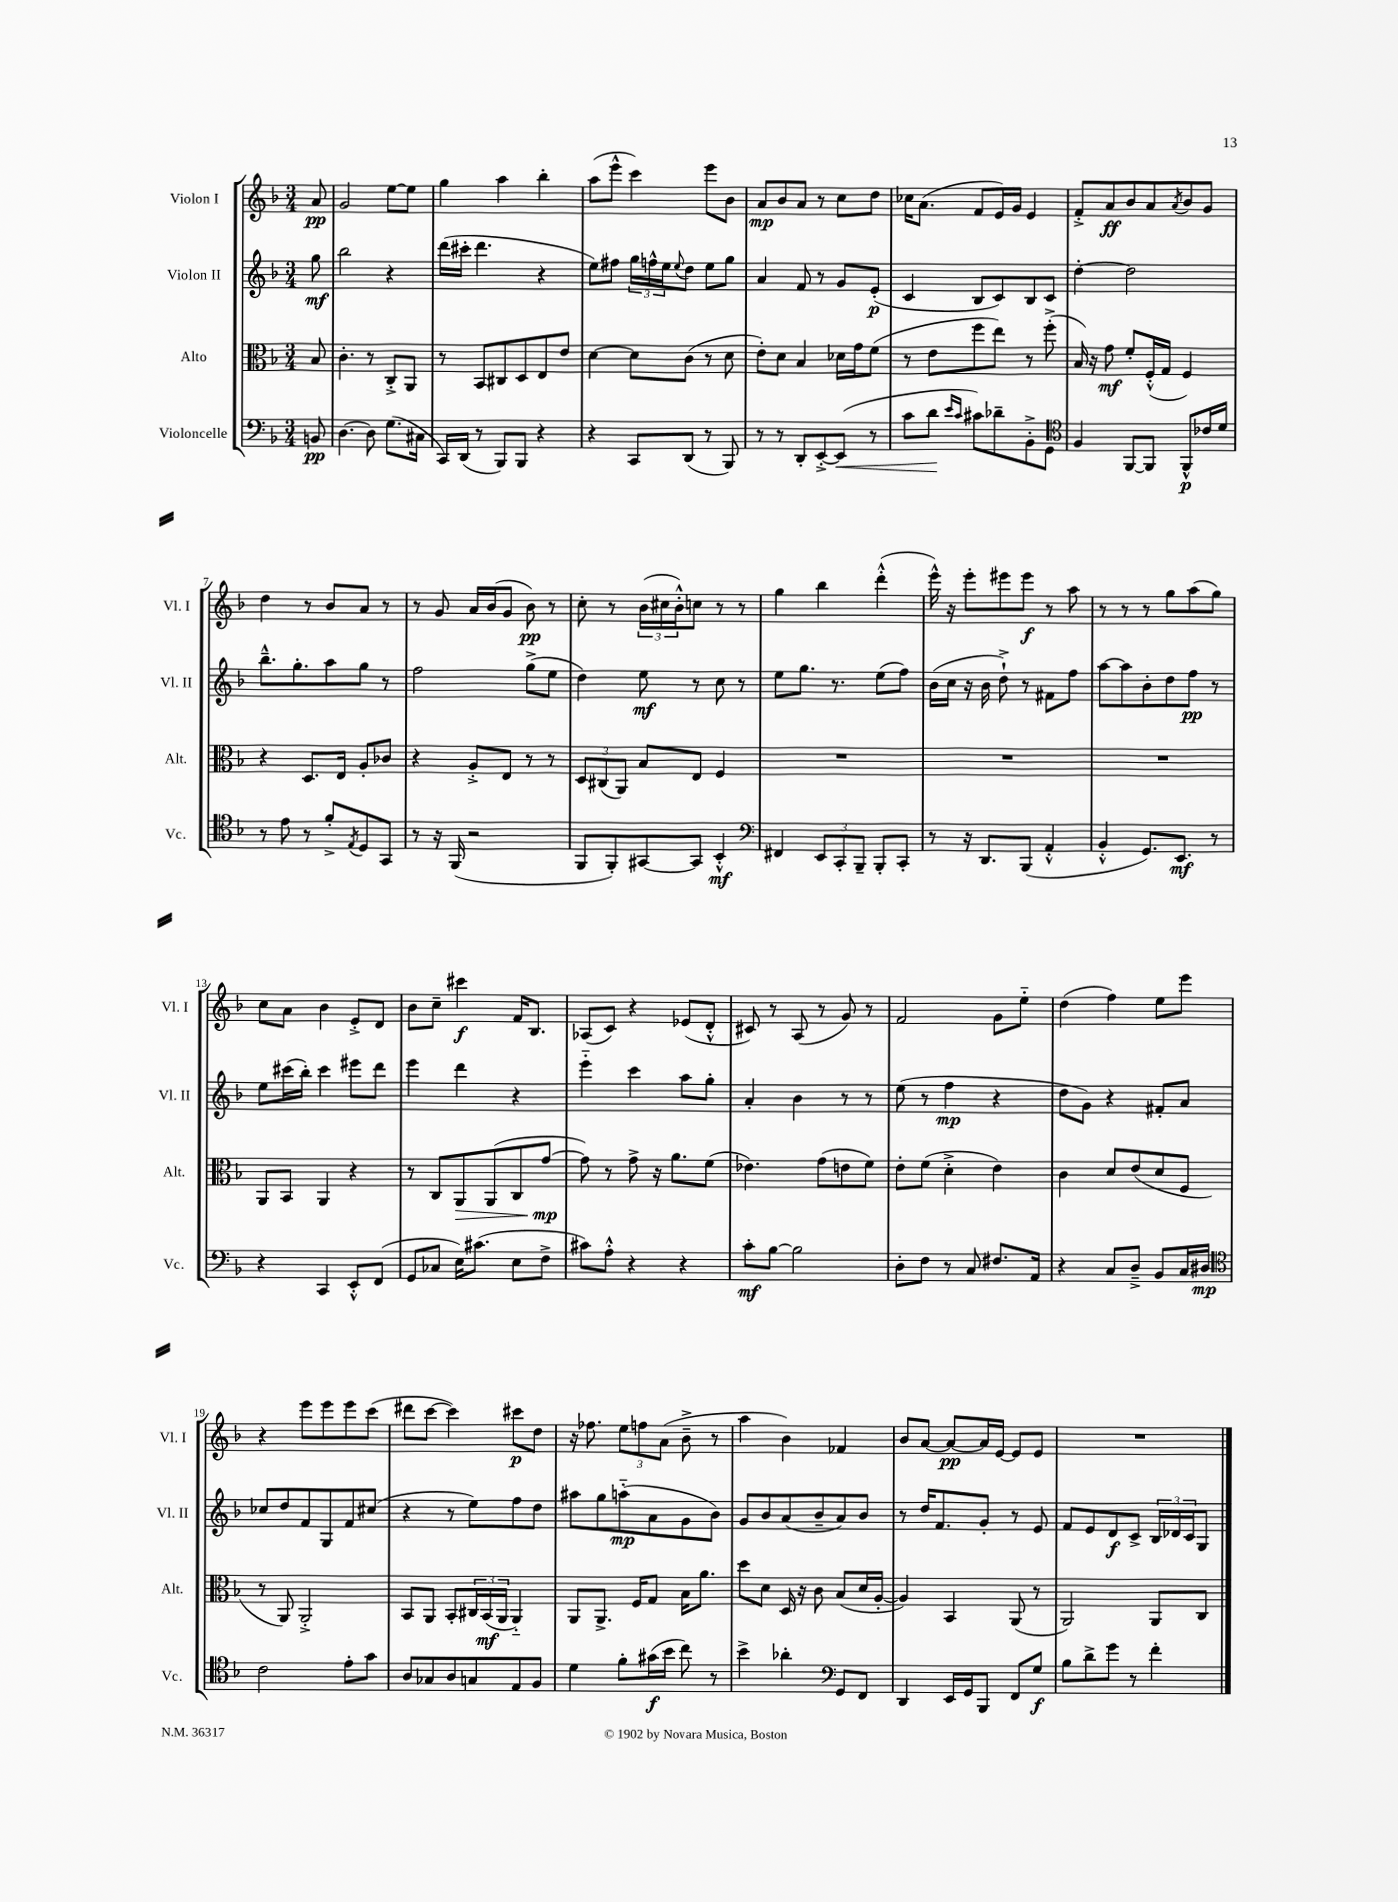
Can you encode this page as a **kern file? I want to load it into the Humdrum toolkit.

**kern	**dynam	**kern	**dynam	**kern	**dynam	**kern	**dynam
*part4	*part4	*part3	*part3	*part2	*part2	*part1	*part1
*staff4	*staff4	*staff3	*staff3	*staff2	*staff2	*staff1	*staff1
*I"Violoncelle	*	*I"Alto	*	*I"Violon II	*	*I"Violon I	*
*I'Vc.	*	*I'Alt.	*	*I'Vl. II	*	*I'Vl. I	*
*clefF4	*	*clefC3	*	*clefG2	*	*clefG2	*
*k[b-]	*	*k[b-]	*	*k[b-]	*	*k[b-]	*
*M3/4	*	*M3/4	*	*M3/4	*	*M3/4	*
=	=	=	=	=	=	=	=
8BBn/	pp	8B-/	.	8gg\	mf	8a/	pp
=1	=1	=1	=1	=1	=1	=1	=1
[4.D\	.	4.c'\	.	2bb-\	.	2g/	.
8D\]	.	8r	.	.	.	.	.
(8.G\L	.	8C'^/L	.	4r	.	[8ee\L	.
.	.	8AA/J	.	.	.	8ee\J]	.
16C#X\Jk	.	.	.	.	.	.	.
=2	=2	=2	=2	=2	=2	=2	=2
16CC/LL)	.	8r	.	(16ddd\LL	.	4gg\	.
(16DD/JJ	.	.	.	16ccc#X'\JJ	.	.	.
8r	.	8BB-/L	.	4.ddd\	.	.	.
8BBB-/L)	.	8C#X/	.	.	.	4aa\	.
8BBB-/J	.	8D/	.	.	.	.	.
4r	.	8E/	.	4r	.	4bb-'\	.
.	.	8e/J	.	.	.	.	.
=3	=3	=3	=3	=3	=3	=3	=3
4r	.	[4d\	.	8ee\L)	.	(8aa\L	.
.	.	.	.	8ff#X\J	.	8eee^^\J	.
8CC/L	.	8d\L]	.	24gg\LL	.	4ccc\)	.
.	.	.	.	24ffn^^\	.	.	.
.	.	.	.	24ee\J	.	.	.
.	.	.	.	8qqee/	.	.	.
(8DD/J	.	(8c\J	.	8dd\J	.	.	.
8r	.	8r	.	8ee\L	.	8eee\L	.
8BBB-/)	.	8d\	.	8gg\J	.	8b-\J	.
=4	=4	=4	=4	=4	=4	=4	=4
8r	.	8e'\L)	.	4a/	.	8a/L	mp
8r	.	8d\J	.	.	.	8b-/	.
8DD'/L	.	4B-/	.	8f/	.	8a/J	.
[8EE'^/	.	.	.	8r	.	8r	.
!	!LO:HP:b	!	!	!	!	!	!
(8EE/J]	<	16d-X\LL	.	8g/L	.	8cc\L	.
.	.	16g\J	.	.	.	.	.
8r	.	(8f\J	.	(8e'/J	p	8dd\J	.
=5	=5	=5	=5	=5	=5	=5	=5
8c\L	.	8r	.	4c/	.	16cc-X\KL	.
.	.	.	.	.	.	(8.a\J	.
8d\J	.	8e\L	.	.	.	.	.
16qqe/LL	.	.	.	.	.	.	.
16qqc/JJ	.	.	.	.	.	.	.
8c#X\L)	[	8ff\	.	8B-/L	.	8f/L	.
8d-X~\	.	8ee\J)	.	8c/)	.	16e/L)	.
.	.	.	.	.	.	16g/JJ	.
8BB-'^\	.	8r	.	8B-/	.	4e/	.
8GG\J	.	(8ff'^\	.	8c/J	.	.	.
=6	=6	=6	=6	=6	=6	=6	=6
*clefC4	*	*	*	*	*	*	*
4F/	.	16B-/)	.	[4dd'\	.	8f'^/L	.
.	.	16r	.	.	.	.	.
.	.	8g\	mf	.	.	8a/	ff
[8FF/L	.	8f'/L	.	2dd\]	.	8b-/	.
8FF/J]	.	(16F'^^/L	.	.	.	8a/	.
.	.	16G/JJ	.	.	.	.	.
.	.	.	.	.	.	8qa/	.
8FF^^/L	p	4F/)	.	.	.	8b-/	.
16c-X/L	.	.	.	.	.	8g/J	.
16d/JJ	.	.	.	.	.	.	.
!!LO:LB:g=z
=7	=7	=7	=7	=7	=7	=7	=7
8r	.	4r	.	8.bb-~^^\L	.	4dd\	.
8e\	.	.	.	.	.	.	.
.	.	.	.	8.gg'\	.	.	.
8r	.	8.D/L	.	.	.	8r	.
8f'^/L	.	.	.	8aa\	.	8b-/L	.
.	.	16E/Jk	.	.	.	.	.
8qE/	.	.	.	.	.	.	.
8D/	.	8A'/L	.	8gg\J	.	8a/J	.
8GG/J	.	8c-X/J	.	8r	.	8r	.
=8	=8	=8	=8	=8	=8	=8	=8
8r	.	4r	.	2ff\	.	8r	.
16r	.	.	.	.	.	8g/	.
(16FF/	.	.	.	.	.	.	.
2r	.	8A'^/L	.	.	.	16a/LL	.
.	.	.	.	.	.	(16b-/J	.
.	.	8E/J	.	.	.	8g/J	.
.	.	8r	.	(8gg^\L	.	8b-\)	pp
.	.	8r	.	8ee\J	.	8r	.
=9	=9	=9	=9	=9	=9	=9	=9
8FF/L	.	12D/L	.	4dd\)	.	8cc'\	.
.	.	(12C#X/	.	.	.	.	.
8FF'/)	.	.	.	.	.	8r	.
.	.	12AA/J)	.	.	.	.	.
[8GG#X/	.	8B-/L	.	8ee\	mf	(24b-\LL	.
.	.	.	.	.	.	24cc#X\	.
.	.	.	.	.	.	24b-'^^\J)	.
8GG#/J]	.	8E/J	.	8r	.	8ccn\J	.
4BB-'^^/	mf	4F/	.	8cc\	.	8r	.
.	.	.	.	8r	.	8r	.
=10	=10	=10	=10	=10	=10	=10	=10
*clefF4	*	*	*	*	*	*	*
4FF#X/	.	2.r	.	8ee\L	.	4gg\	.
.	.	.	.	8.gg\J	.	.	.
12EE/L	.	.	.	.	.	4bb-\	.
.	.	.	.	8.r	.	.	.
12CC'/	.	.	.	.	.	.	.
12BBB-~/J	.	.	.	.	.	.	.
8BBB-'/L	.	.	.	(8ee\L	.	(4ddd'^^\	.
8CC'/J	.	.	.	8ff\J)	.	.	.
=11	=11	=11	=11	=11	=11	=11	=11
8r	.	2.r	.	(16b-\LL	.	16eee^^\)	.
.	.	.	.	16cc\JJ	.	16r	.
16r	.	.	.	16r	.	8eee'\L	.
8.DD/L	.	.	.	16b-\	.	.	.
.	.	.	.	8dd`^\)	.	8eee#X\	.
(8BBB-/J	.	.	.	8r	.	8eee#\J	f
4AA'^^/	.	.	.	8f#X\L	.	8r	.
.	.	.	.	8ff\J	.	8aa\	.
=12	=12	=12	=12	=12	=12	=12	=12
4BB-'^^/	.	2.r	.	[8aa\L	.	8r	.
.	.	.	.	8aa\]	.	8r	.
8.GG/L)	.	.	.	8b-'\	.	8r	.
.	.	.	.	8dd\	.	8gg\L	.
8.EE/J	mf	.	.	.	.	.	.
.	.	.	.	8ff\J	pp	(8aa\	.
8r	.	.	.	8r	.	8gg\J)	.
!!LO:LB:g=z
=13	=13	=13	=13	=13	=13	=13	=13
4r	.	8AA/L	.	8ee\L	.	8cc\L	.
.	.	8BB-/J	.	(16ccc#X\L	.	8a\J	.
.	.	.	.	16bb-'\JJ)	.	.	.
4CC/	.	4AA/	.	4ccc#\	.	4b-\	.
8EE'^^/L	.	4r	.	8eee#X\L	.	8e'^/L	.
(8FF/J	.	.	.	8ddd\J	.	8d/J	.
=14	=14	=14	=14	=14	=14	=14	=14
8GG/L	.	8r	.	4eee\	.	8b-\L	.
8C-X/J	.	8C/L	.	.	.	8cc~\J	.
!	!	!	!LO:HP:b	!	!	!	!
16E\KL)	.	8AA/	>	4ddd\	.	4ccc#X\	f
(8.c#X\J	.	.	.	.	.	.	.
.	.	(8AA/	.	.	.	.	.
8E\L	.	8C/	.	4r	.	16f/KL	.
.	.	.	.	.	.	8.B-/J	.
8F^\J	.	[8g/J	mp	.	.	.	.
.	.	.	]	.	.	.	.
=15	=15	=15	=15	=15	=15	=15	=15
8c#X\L)	.	8g\])	.	4eee\	.	(8A-X/L	.
8A'^^\J	.	8r	.	.	.	8c/J)	.
4r	.	8g^\	.	4ccc\	.	4r	.
.	.	16r	.	.	.	.	.
.	.	8.a\L	.	.	.	.	.
4r	.	.	.	8aa\L	.	(8e-X/L	.
.	.	(8f\J	.	8gg'\J	.	8d'^^/J	.
=16	=16	=16	=16	=16	=16	=16	=16
8c'\L	mf	4.e-X\)	.	4a'/	.	8c#X/)	.
[8B-\J	.	.	.	.	.	8r	.
2B-\]	.	.	.	4b-\	.	(8A/	.
.	.	(8g\L	.	.	.	8r	.
.	.	8en\	.	8r	.	8g/)	.
.	.	8f\J)	.	8r	.	8r	.
=17	=17	=17	=17	=17	=17	=17	=17
8D'\L	.	8e'\L	.	(8ee\	.	2f/	.
8F\J	.	(8f\J	.	8r	.	.	.
8r	.	4d'^\	.	4ff\	mp	.	.
8C/	.	.	.	.	.	.	.
8.F#X/L	.	4e\)	.	4r	.	8g\L	.
.	.	.	.	.	.	8ee\J	.
16AA/Jk	.	.	.	.	.	.	.
=18	=18	=18	=18	=18	=18	=18	=18
4r	.	4c\	.	8dd\L	.	(4dd\	.
.	.	.	.	8g\J)	.	.	.
8C/L	.	8d/L	.	4r	.	4ff\)	.
8D~^/J	.	(8e/	.	.	.	.	.
8BB-/L	.	8d/	.	8f#X'/L	.	8ee\L	.
16C/L	.	8F/J	.	8a/J	.	8eee\J	.
16D#X/JJ	mp	.	.	.	.	.	.
!!LO:LB:g=z
=19	=19	=19	=19	=19	=19	=19	=19
*clefC4	*	*	*	*	*	*	*
2c\	.	8r	.	8cc-X/L	.	4r	.
.	.	8AA/)	.	8dd/	.	.	.
.	.	2AA'^/	.	8f/	.	8eee\L	.
.	.	.	.	8G/	.	8eee\	.
8e'\L	.	.	.	8f/	.	8eee\	.
8g\J	.	.	.	(8cc#X/J	.	(8ccc\J	.
=20	=20	=20	=20	=20	=20	=20	=20
8A/L	.	8BB-/L	.	4r	.	8ddd#X\L	.
8G-X/	.	8AA/J	.	.	.	[8ccc\J	.
8A/	.	8BB-'/L	.	8r	.	4ccc\])	.
8Gn/	.	24C#X/L	.	8ee\L)	.	.	.
.	.	(24BB-/	mf	.	.	.	.
.	.	24AA/JJ	.	.	.	.	.
8E/	.	4AA/)	.	8ff\	.	8ccc#X\L	p
8F/J	.	.	.	8dd\J	.	8dd\J	.
=21	=21	=21	=21	=21	=21	=21	=21
4d\	.	8AA/L	.	8aa#X\L	.	16r	.
.	.	.	.	.	.	8.ff-X\	.
.	.	8.AA^/J	.	8gg\	.	.	.
8f'\L	.	.	.	(8aan\	mp	12ee\L	.
.	.	16F/KL	.	.	.	.	.
.	.	.	.	.	.	12ffn\	.
(16g#X\L	f	8G/J	.	8a\	.	.	.
.	.	.	.	.	.	(12a\J	.
16b-\JJ	.	.	.	.	.	.	.
8cc\)	.	16B-\KL	.	8g\	.	8b-~^\	.
.	.	8.a\J	.	.	.	.	.
8r	.	.	.	8b-\J)	.	8r	.
=22	=22	=22	=22	=22	=22	=22	=22
4b-^\	.	8dd\L	.	8g/L	.	4aa\	.
.	.	8d\J	.	8b-/	.	.	.
4a-X'\	.	16D/	.	(8a/	.	4b-\)	.
.	.	16r	.	.	.	.	.
.	.	8c\	.	8b-~/	.	.	.
*clefF4	*	*	*	*	*	*	*
8GG/L	.	(8B-/L	.	8a/)	.	4f-X/	.
8FF/J	.	16d/L	.	8b-/J	.	.	.
.	.	[16A'/JJ	.	.	.	.	.
=23	=23	=23	=23	=23	=23	=23	=23
4DD/	.	4A/])	.	8r	.	8b-/L	.
.	.	.	.	16dd/KL	.	[8a/J	.
.	.	.	.	8.f/	.	.	.
16EE/LL	.	4BB-/	.	.	.	8a/L_	pp
16GG/J	.	.	.	.	.	.	.
8BBB-/J	.	.	.	8g'/J	.	16a/L]	.
.	.	.	.	.	.	[16e/JJ	.
8FF/L	.	(8AA/	.	8r	.	8e/L]	.
8G/J	f	8r	.	8e/	.	8e/J	.
=24	=24	=24	=24	=24	=24	=24	=24
8B-\L	.	2AA/)	.	8f/L	.	2.r	.
8d^\	.	.	.	8e/	.	.	.
8g\J	.	.	.	8d/	f	.	.
8r	.	.	.	8c^/J	.	.	.
4f'\	.	8AA/L	.	24B-/LL	.	.	.
.	.	.	.	24d-X/	.	.	.
.	.	.	.	24c/J	.	.	.
.	.	8C/J	.	8G/J	.	.	.
==	==	==	==	==	==	==	==
*-	*-	*-	*-	*-	*-	*-	*-
